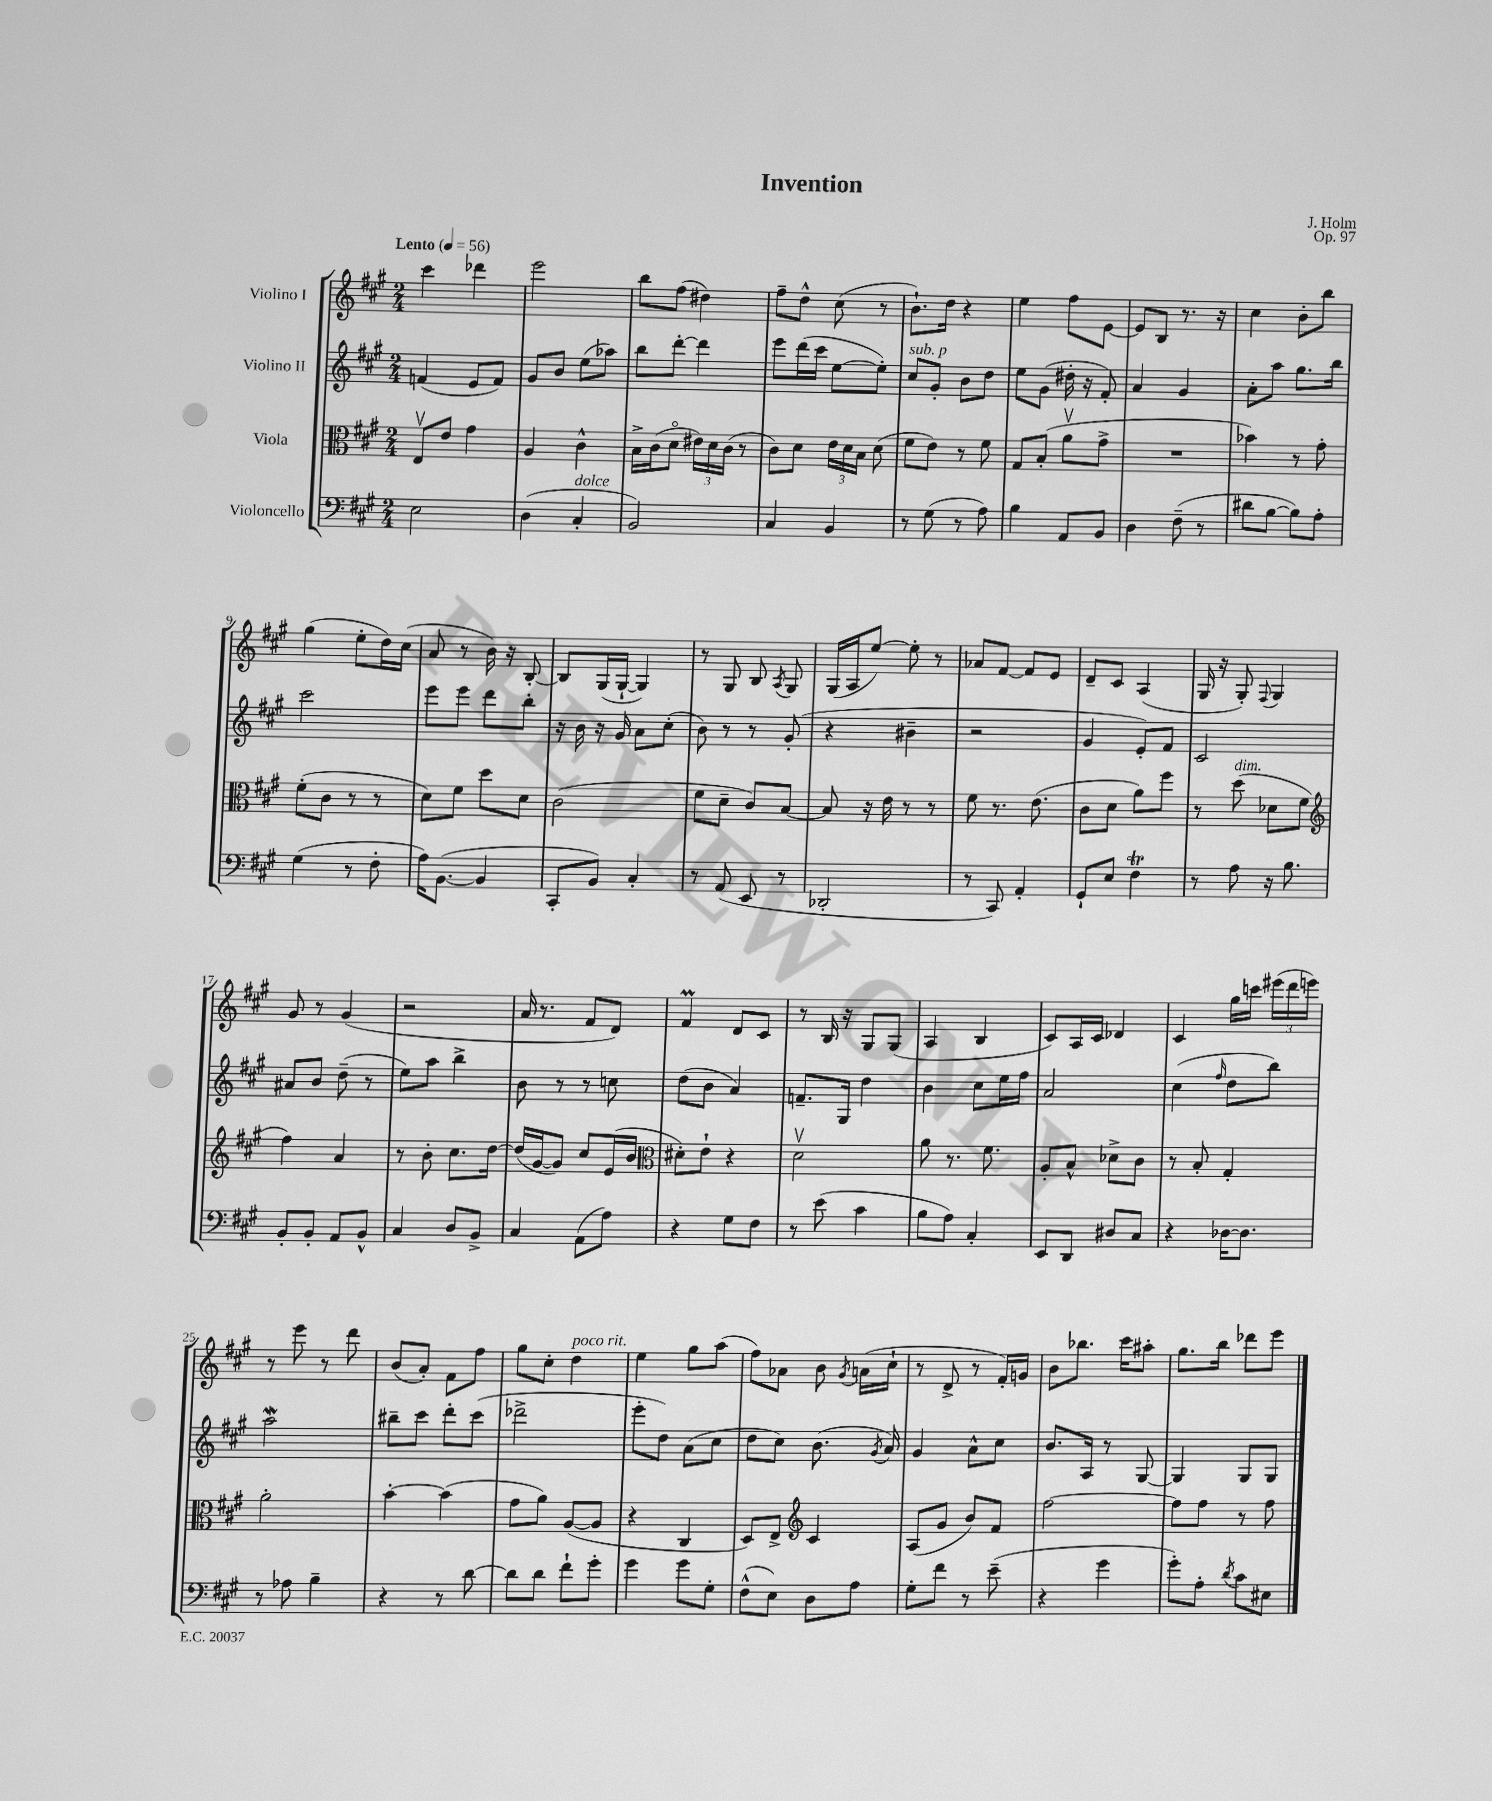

**kern	**kern	**kern	**kern
*staff4	*staff3	*staff2	*staff1
*clefF4	*clefC3	*clefG2	*clefG2
*k[f#c#g#]	*k[f#c#g#]	*k[f#c#g#]	*k[f#c#g#]
*M2/4	*M2/4	*M2/4	*M2/4
*MM56	*MM56	*MM56	*MM56
2E	8Ev	(4f	4ccc#
.	8e	.	.
.	4g#	8e	4ddd-
.	.	8f)	.
=	=	=	=
(4D	4A	8g#	2eee
.	.	8b	.
4C#'	4c#^^	(8ee	.
.	.	8aa-)	.
=	=	=	=
2BB)	16B^	8bb	8bb
.	(16c#	.	.
.	8do	[8ddd'	(8ff#
.	24e#)	4ddd]	4dd#)
.	24d	.	.
.	(24c#	.	.
.	8r	.	.
=	=	=	=
4C#	8c#)	8eee	8ff#~
.	8d	(16ddd	8dd^^
.	.	16ccc#	.
4BB	24e	[8ee	(8cc#
.	24d	.	.
.	24B	.	.
.	(8d	8ee'])	8r
=	=	=	=
8r	8f#	8cc#	8.b`)
(8G#	8e)	8g#'	.
.	.	.	16dd
8r	8r	8b	4r
8A)	8f#	8dd	.
=	=	=	=
4B	8G#	8ee	4ee
.	(8B'	(8g#	.
8AA	8av	16dd#'	8ff#
.	.	16r	.
8BB	8g#^	8f#')	[8e
=	=	=	=
4D	2r	4a	8e]
.	.	.	8B
(8F#~	.	4g#	8.r
8r	.	.	.
.	.	.	16r
=	=	=	=
8d#	4b-)	8a'	4cc#
[8B	.	8aa	.
8B])	8r	8.gg#	8b'
8A'	8g#'	.	8bb
.	.	16bb	.
=	=	=	=
(4G#	(8f#'	2ccc#	(4gg#
.	8c#	.	.
8r	8r	.	8ee'
8F#'	8r	.	16dd)
.	.	.	(16cc#
=	=	=	=
16A)	8d)	8eee	8a
([8.BB	.	.	.
.	8f#	8eee	8r
4BB]	8dd	8ddd	16b)
.	.	.	16r
.	8d	8bb'	[8B'
=	=	=	=
8CC#'	(2c#	16r	8B]
.	.	16b	.
8BB)	.	16r	(16G#
.	.	16g#	[16G#`
4C#'	.	8a	4G#])
.	.	(8cc#'	.
=	=	=	=
8r	8f#	8b)	8r
(8AA	8d~	8r	8G#
8EE	8c#)	8r	8B
.	.	.	8qA
8r	[8B	(8g#'	8G#
=	=	=	=
2DD-'	8B]	4r	(16G#
.	.	.	16A
.	16r	.	[8ee)
.	16e	.	.
.	8r	4b#~	8ee']
.	8r	.	8r
=	=	=	=
8r	8f#	2r	8a-
8CC#)	8.r	.	[8f#
4AA'	.	.	8f#]
.	(8.e	.	.
.	.	.	8e
=	=	=	=
8GG#`	8c#	4g#	8d~
8E	8d	.	8c#
4F#	8a)	8e')	(4A
.	8ff#	8f#	.
=	=	=	=
8r	8r	2c#	16G#
.	.	.	16r
8A	(8dd	.	8G#')
.	.	.	8qqF#
16r	8d-	.	4G#
8.B	.	.	.
.	8f#	.	.
=	=	=	=
*	*clefG2	*	*
8BB'	4ff#)	8a#	8g#
8BB'	.	8b	8r
8AA	4a	(8dd~	(4g#
8BB^^	.	8r	.
=	=	=	=
4C#	8r	8ee)	2r
.	8b'	8aa	.
8D	8.cc#	4bb^	.
8BB^	.	.	.
.	[16dd	.	.
=	=	=	=
4C#	(16dd]	8b	16a
.	[16g#	.	8.r
.	8g#])	8r	.
(8AA	8cc#	8r	8f#
8A)	(16e	8cc	8d)
.	16b	.	.
=	=	=	=
*	*clefC3	*	*
4r	8d#')	(8dd	4f#
.	8e`	8b	.
8G#	4r	4a)	8d
8F#	.	.	8c#
=	=	=	=
8r	2dv	8.f~	8r
(8e	.	.	16B
.	.	16G#	16r
4c#	.	4dd	8G#
.	.	.	(8G#
=	=	=	=
8B	8a	4b	4A
8A)	8.r	.	.
4C#'	.	8cc#	4B
.	8.f#	.	.
.	.	16ee	.
.	.	16ff#	.
=	=	=	=
8EE	8A'	2a	8c#)
8DD	8B^^	.	16A
.	.	.	16c#
8D#	8d-^	.	4d-
8C#	8c#	.	.
=	=	=	=
4r	8r	(4cc#	4c#
.	8B'	.	.
.	.	16qqff#	.
[16D-	4G#'	8dd	16gg#
8.D-]	.	.	16ccc
.	.	8bb)	(24eee#
.	.	.	24ddd
.	.	.	24eee)
=	=	=	=
8r	2a'	2aa	8r
8A-	.	.	8eee
4B~	.	.	8r
.	.	.	8ddd
=	=	=	=
4r	[4b'	8bb#~	(8b
.	.	8ccc#	8a')
8r	(4b]	8ddd'	8f#
[8d	.	(8ccc#	8ff#
=	=	=	=
8d]	8g#	2ddd-^	8gg#
8d	8a)	.	8cc#'
8f#`	([8A	.	4dd
8g#'	8A]	.	.
=	=	=	=
4g#	4r	8eee'	4ee
.	.	8dd)	.
8g#	4C#	(8a	8gg#
8G#'	.	8cc#	(8aa
=	=	=	=
(8F#^^	8D)	8dd	8ff#)
8E)	8E^	8cc#)	8a-
*	*clefG2	*	*
8D	4c#	(8.b	8b
.	.	.	8qg#
8A	.	.	(16a
.	.	8qg#	.
.	.	16a)	16cc#`
=	=	=	=
8G#'	(8A	4g#	8r
8f#	8g#	.	8d^
8r	8b)	8a^^	8r
(8e~	8f#	8cc#	16f#')
.	.	.	16g
=	=	=	=
4r	[2ff#	8.b	8b
.	.	.	8.bb-
.	.	16A	.
4g#	.	8r	.
.	.	.	16ccc#
.	.	[8G#	8aa#'
=	=	=	=
8g#')	8ff#]	4G#]	8.gg#
8A'	8ff#	.	.
.	.	.	16bb
8qd	.	.	.
8c#	8r	8G#	8ddd-
8E#	8ff#	8G#	8eee
==	==	==	==
*-	*-	*-	*-
